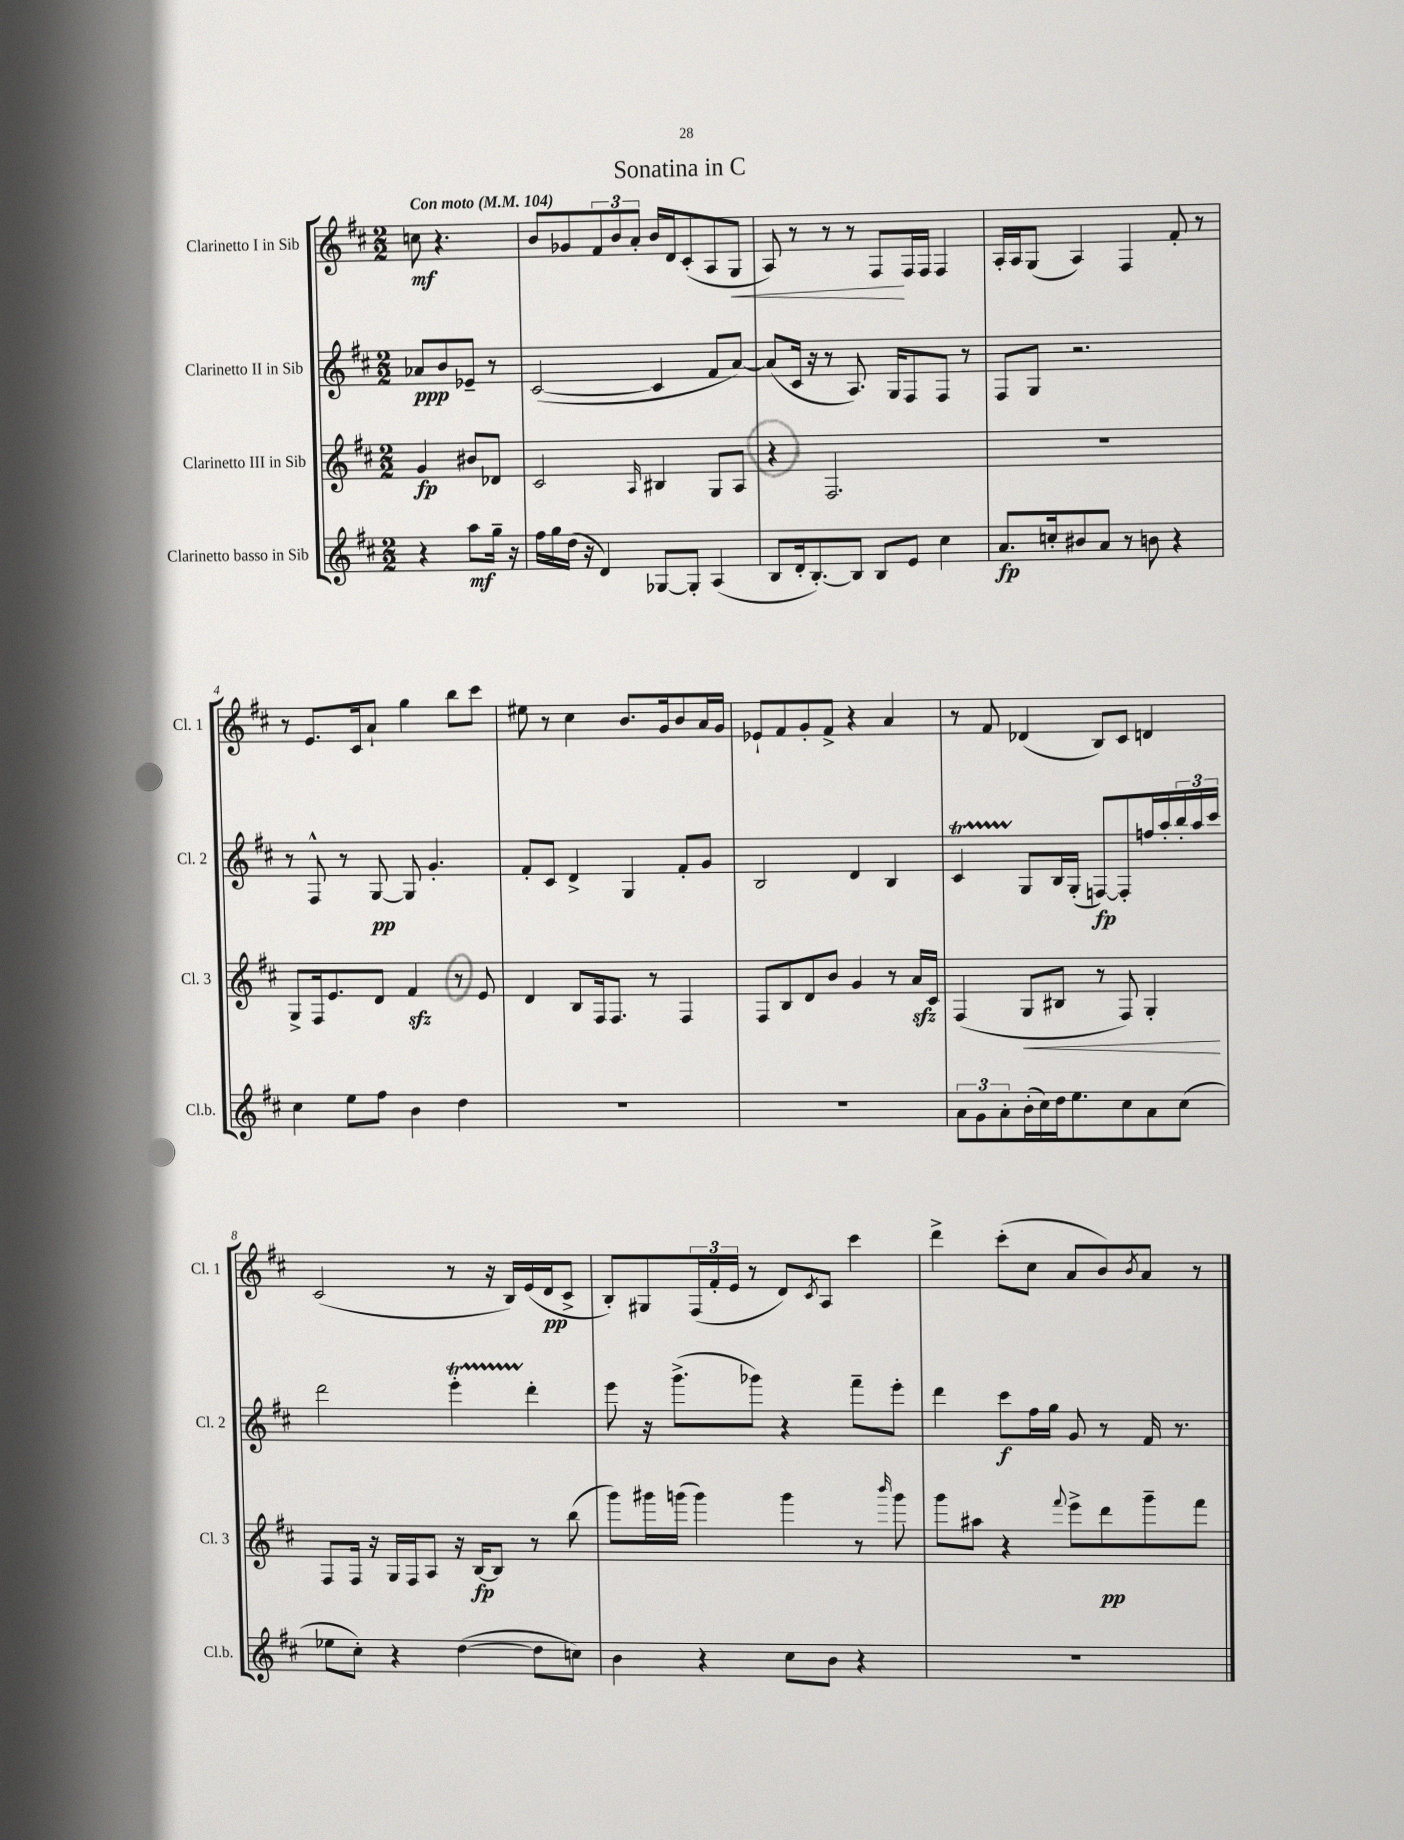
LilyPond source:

\header { title = "Sonatina in C" }
<<
\new StaffGroup <<
\new Staff = "s0" \with { instrumentName = "Clarinetto I in Sib" shortInstrumentName = "Cl. 1" } {
    \clef treble \key d \major \numericTimeSignature \time 2/2 \partial 2 \tempo "Con moto" 4 = 104
    c''8\mf r4. |
    b'8 ges'8 \tuplet 3/2 { fis'8 b'8 a'8-. } b'16 d'16 cis'8-.( a8 g8\< |
    a8) r8 r8 r8 fis8\! fis16 fis16 fis4 |
    a16-. a16 g8( a4) fis4 fis'8-. r8 |
    r8 e'8. cis'16 a'8-! g''4 b''8 cis'''8 |
    eis''8 r8 cis''4 b'8. g'16 b'8 a'16 g'16 |
    ees'8-! fis'8 g'8-. fis'8-> r4 a'4 |
    r8 fis'8 des'4( b8) cis'8 d'4 |
    cis'2( r8 r16 b16) e'16( d'16\pp cis'8-> |
    b8-.) gis8 \tuplet 3/2 { fis16( fis'16-. e'16 } r8 d'8) \acciaccatura { cis'8 } a8 cis'''4 |
    d'''4-> cis'''8-.( cis''8 a'8 b'8) \acciaccatura { b'8 } a'8 r8 \bar "|." |
}
\new Staff = "s1" \with { instrumentName = "Clarinetto II in Sib" shortInstrumentName = "Cl. 2" } {
    \clef treble \key d \major \numericTimeSignature \time 2/2 \partial 2
    aes'8\ppp b'8 ees'8-- r8 |
    cis'2~( cis'4 fis'8 a'8~) |
    a'8( cis'16 r16 r8 a8.) g16 fis8 fis8 r8 |
    fis8 g8 r2. |
    r8 fis8-^ r8 g8~\pp g8 g'4.-. |
    fis'8-. cis'8 d'4-> g4 fis'8-. g'8 |
    b2 d'4 b4 |
    cis'4\startTrillSpan g8\stopTrillSpan b16 g16-.( f8~\fp) f8-. f''16 a''16-. \tuplet 3/2 { b''16-. a''16 cis'''16 } |
    d'''2 e'''4-.\startTrillSpan d'''4-.\stopTrillSpan |
    e'''8 r16 g'''8.->( ges'''8) r4 fis'''8-- e'''8-. |
    d'''4 cis'''8\f fis''16 g''16 g'8 r8 fis'16 r8. \bar "|." |
}
\new Staff = "s2" \with { instrumentName = "Clarinetto III in Sib" shortInstrumentName = "Cl. 3" } {
    \clef treble \key d \major \numericTimeSignature \time 2/2 \partial 2
    g'4\fp bis'8 des'8 |
    cis'2 \grace { a16 } bis4 g8 a8 |
    r4 fis2. |
    R1 |
    g8-> fis16 e'8. d'8 fis'4\sfz r8 e'8 |
    d'4 b8 fis16 fis8. r8 fis4 |
    fis8 b8 d'8 b'8 g'4 r8 a'16\sfz cis'16 |
    fis4( g8\< bis8 r8 fis8) g4-.\! |
    fis8 fis16 r16 g16 fis16 a8 r16 b16~\fp b8 r8 b''8( |
    g'''8) gis'''16 g'''16( g'''4) g'''4 r8 \grace { b'''16 } g'''8 |
    g'''8 ais''8 r4 \appoggiatura { fis'''8 } e'''8-> d'''8\pp g'''8-- fis'''8 \bar "|." |
}
\new Staff = "s3" \with { instrumentName = "Clarinetto basso in Sib" shortInstrumentName = "Cl.b." } {
    \clef treble \key d \major \numericTimeSignature \time 2/2 \partial 2
    r4 a''8\mf g''16-- r16 |
    fis''16 g''16 d''16( r16 d'4) ges8~ ges8-. a4( |
    b8 d'16-. b8.~-.) b8 b8 e'8 cis''4 |
    a'8.\fp c''16-. bis'8 a'8 r8 b'8 r4 |
    cis''4 e''8 fis''8 b'4 d''4 |
    R1 |
    R1 |
    \tuplet 3/2 { a'8 g'8 a'8-. } b'16-.( cis''16) d''16 e''8. cis''8 a'8 cis''8( |
    ees''8 cis''8-.) r4 d''4~( d''8 c''8) |
    b'4 r4 cis''8 b'8 r4 |
    R1 \bar "|." |
}
>>
>>
